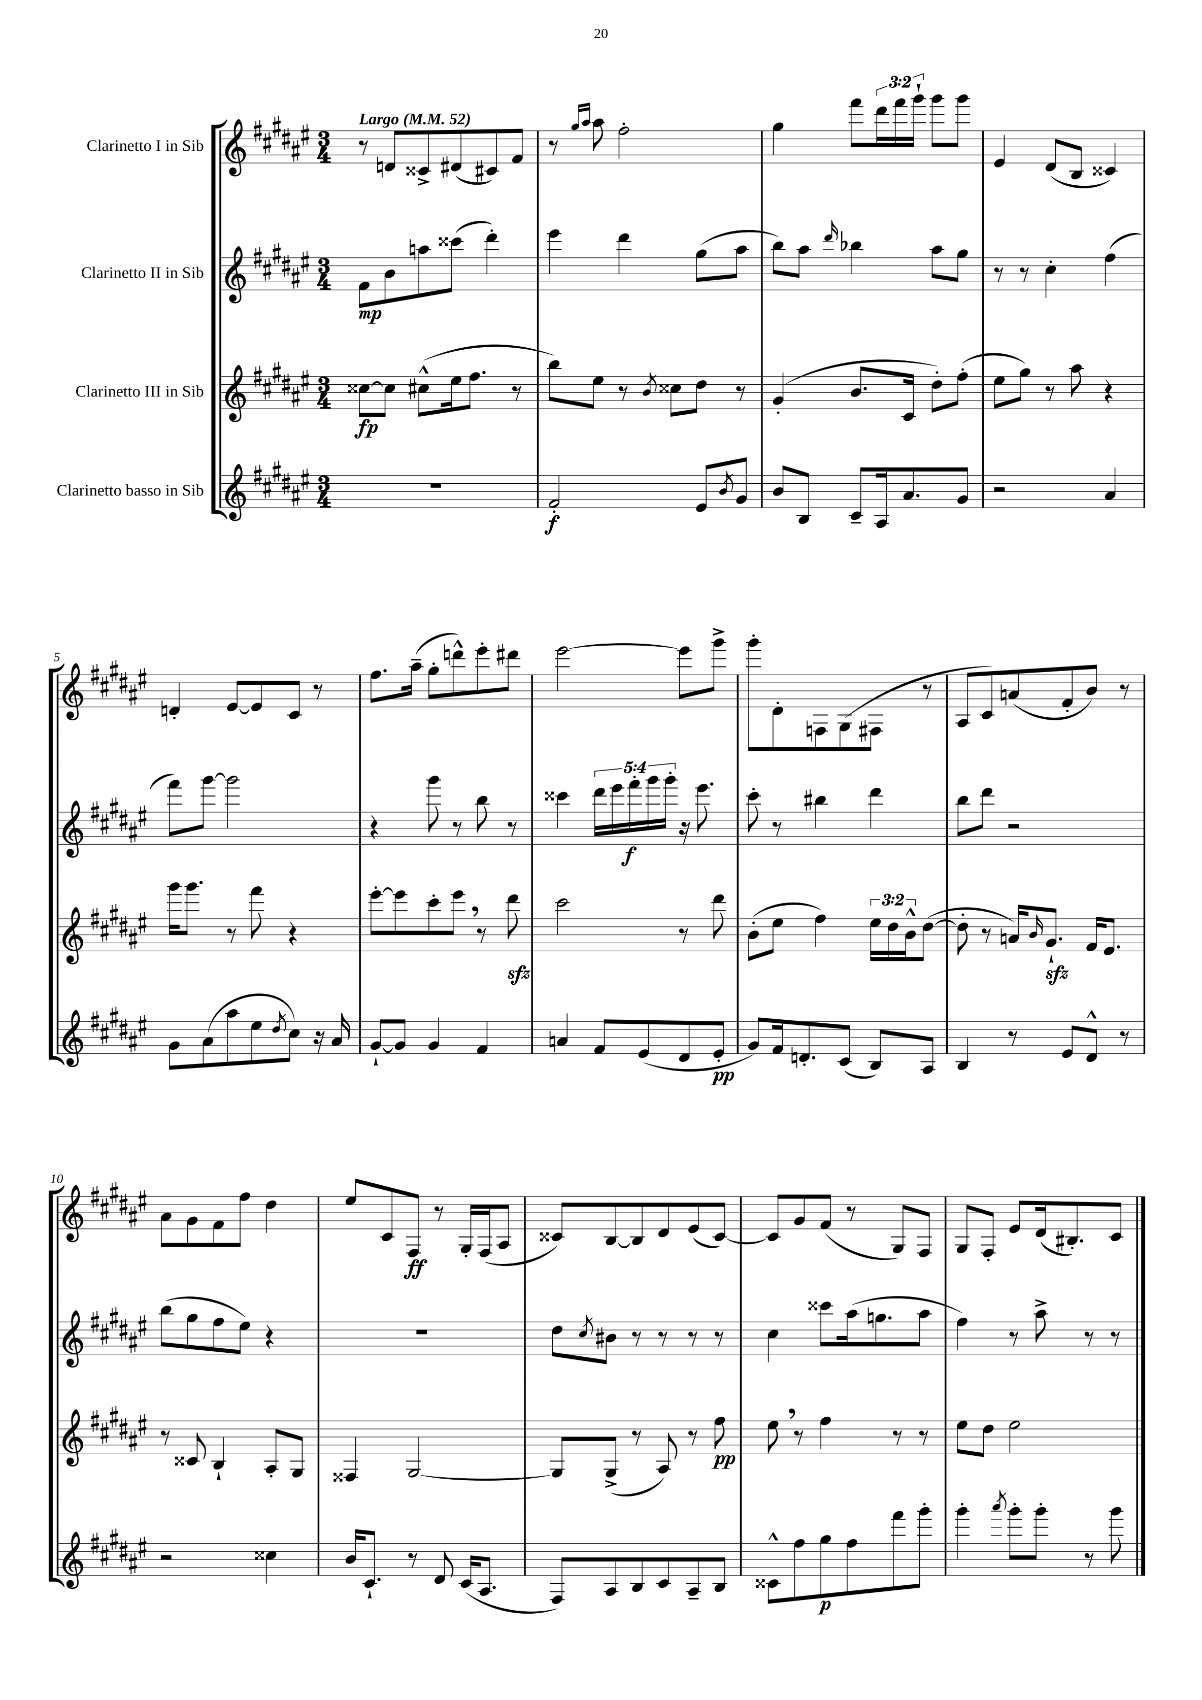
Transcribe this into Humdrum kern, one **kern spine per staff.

**kern	**dynam	**kern	**dynam	**kern	**dynam	**kern	**dynam
*part4	*part4	*part3	*part3	*part2	*part2	*part1	*part1
*staff4	*staff4	*staff3	*staff3	*staff2	*staff2	*staff1	*staff1
*I"Clarinetto basso in Sib	*	*I"Clarinetto III in Sib	*	*I"Clarinetto II in Sib	*	*I"Clarinetto I in Sib	*
*clefG2	*	*clefG2	*	*clefG2	*	*clefG2	*
*k[f#c#g#d#a#e#]	*	*k[f#c#g#d#a#e#]	*	*k[f#c#g#d#a#e#]	*	*k[f#c#g#d#a#e#]	*
*M3/4	*	*M3/4	*	*M3/4	*	*M3/4	*
*MM52	*	*MM52	*	*MM52	*	*MM52	*
=1	=1	=1	=1	=1	=1	=1	=1
!	!	!	!	!	!	!LO:TX:a:B:t=Largo	!
2.r	.	[8cc##X\L	fp	8f#\L	mp	8r	.
.	.	8cc##\J]	.	8b\	.	8dn/L	.
.	.	(8cc#X^^\L	.	8aan\	.	8c##X^/	.
.	.	16ee#\k	.	(8ccc##X\J	.	(8d#X/	.
.	.	8.ff#\J	.	.	.	.	.
.	.	.	.	4ddd#'\)	.	8c#X/)	.
.	.	8r	.	.	.	8f#/J	.
=2	=2	=2	=2	=2	=2	=2	=2
2f#'/	f	8bb\L)	.	4eee#\	.	8r	.
.	.	.	.	.	.	16qqgg#/LL	.
.	.	.	.	.	.	16qqaa#/JJ	.
.	.	8ee#\J	.	.	.	8aa#\	.
.	.	8r	.	4ddd#\	.	2ff#'\	.
.	.	8qb/	.	.	.	.	.
.	.	8cc##X\L	.	.	.	.	.
8e#/L	.	8dd#\J	.	(8gg#\L	.	.	.
8qb/	.	.	.	.	.	.	.
8g#/J	.	8r	.	8aa#\J	.	.	.
=3	=3	=3	=3	=3	=3	=3	=3
8b/L	.	(4g#'/	.	8bb\L)	.	4gg#\	.
8B/J	.	.	.	8aa#\J	.	.	.
.	.	.	.	16qqddd#/	.	.	.
8c#~/L	.	8.b/L	.	4bb-X\	.	8fff#\L	.
16A#/k	.	.	.	.	.	24ddd#\L	.
.	.	.	.	.	.	24fff#\	.
8.a#/	.	16c#/Jk	.	.	.	.	.
.	.	.	.	.	.	24ggg#`\JJ	.
.	.	8dd#'\L)	.	8aa#\L	.	8ggg#\L	.
8g#/J	.	(8ff#'\J	.	8gg#\J	.	8ggg#\J	.
=4	=4	=4	=4	=4	=4	=4	=4
2r	.	8ee#\L	.	8r	.	4e#/	.
.	.	8gg#\J)	.	8r	.	.	.
.	.	8r	.	4cc#'\	.	(8d#/L	.
.	.	8aa#\	.	.	.	8B/J	.
4a#/	.	4r	.	(4ff#\	.	4c##X/)	.
!!LO:LB:g=z
=5	=5	=5	=5	=5	=5	=5	=5
8g#\L	.	16ggg#\KL	.	8fff#\L)	.	4dn'/	.
.	.	8.ggg#\J	.	.	.	.	.
(8a#\	.	.	.	[8ggg#\J	.	.	.
8aa#\	.	8r	.	2ggg#\]	.	[8e#/L	.
8ee#\	.	8fff#\	.	.	.	8e#/]	.
8qdd#/	.	.	.	.	.	.	.
8cc#\J)	.	4r	.	.	.	8c#/J	.
16r	.	.	.	.	.	8r	.
16a#/	.	.	.	.	.	.	.
=6	=6	=6	=6	=6	=6	=6	=6
[8g#`/L	.	[8eee#'\L	.	4r	.	8.ff#\L	.
8g#/J]	.	8eee#\]	.	.	.	.	.
.	.	.	.	.	.	(16aa#~\Jk	.
4g#/	.	8ccc#'\	.	8ggg#\	.	8gg#'\L	.
.	.	8eee#,\J	.	8r	.	8dddn^^\)	.
4f#/	.	8r	.	8bb\	.	8eee#'\	.
.	.	8ddd#zz\	.	8r	.	8ddd#X\J	.
=7	=7	=7	=7	=7	=7	=7	=7
4an/	.	2ccc#\	.	4ccc##X\	.	[2eee#\	.
8f#/L	.	.	.	20ddd#\LL	.	.	.
.	.	.	.	20eee#\	.	.	.
.	.	.	.	20fff#'\	f	.	.
(8e#/	.	.	.	.	.	.	.
.	.	.	.	20ggg#\	.	.	.
.	.	.	.	20ggg#'\JJ	.	.	.
8d#/	.	8r	.	16r	.	8eee#\L]	.
.	.	.	.	8.eee#\	.	.	.
8e#'/J	pp	8ddd#\	.	.	.	8ggg#^\J	.
=8	=8	=8	=8	=8	=8	=8	=8
8g#/L)	.	(8b'\L	.	8ccc#'\	.	8ggg#'\L	.
16f#/k	.	8ee#\J	.	8r	.	8d#'\	.
8.dn'/	.	.	.	.	.	.	.
.	.	4ff#\)	.	4bb#X\	.	8Fn\	.
(8c#/J	.	.	.	.	.	(8G#\	.
8B/L)	.	24ee#\LL	.	4ddd#\	.	8F#X\J	.
.	.	24dd#\	.	.	.	.	.
.	.	24b^^\J	.	.	.	.	.
8A#/J	.	([8dd#\J	.	.	.	8r	.
=9	=9	=9	=9	=9	=9	=9	=9
4B/	.	8dd#'\]	.	8bb\L	.	8A#/L	.
.	.	8r	.	8ddd#\J	.	8c#/)	.
8r	.	16an/KL)	.	2r	.	(8an/	.
.	.	16qqb/	.	.	.	.	.
.	.	8.g#zz`/J	.	.	.	.	.
8e#/L	.	.	.	.	.	8f#'/	.
8d#^^/J	.	16f#/KL	.	.	.	8b/J)	.
.	.	8.e#/J	.	.	.	.	.
8r	.	.	.	.	.	8r	.
!!LO:LB:g=z
=10	=10	=10	=10	=10	=10	=10	=10
2r	.	8r	.	(8bb\L	.	8a#\L	.
.	.	8c##X/	.	8gg#\	.	8g#\	.
.	.	4B`/	.	8ff#\	.	8f#\	.
.	.	.	.	8ee#\J)	.	8ff#\J	.
4cc##X\	.	8A#'/L	.	4r	.	4dd#\	.
.	.	8G#/J	.	.	.	.	.
=11	=11	=11	=11	=11	=11	=11	=11
16b/KL	.	4F##X/	.	2.r	.	8ee#/L	.
8.c#`/J	.	.	.	.	.	.	.
.	.	.	.	.	.	8c#/	.
8r	.	[2G#/	.	.	.	8F#/J	ff
8d#/	.	.	.	.	.	8r	.
(16c#/KL	.	.	.	.	.	16G#'/LL	.
8.A#/J	.	.	.	.	.	(16F#/J	.
.	.	.	.	.	.	8A#/J	.
=12	=12	=12	=12	=12	=12	=12	=12
8F#/L)	.	8G#/L]	.	8dd#\L	.	8c##X/L)	.
.	.	.	.	8qcc#/	.	.	.
8A#/	.	(8G#^/J	.	8b#X\J	.	[8B/	.
8B/	.	8r	.	8r	.	8B/]	.
8c#/	.	8A#/)	.	8r	.	8d#/	.
8A#~/	.	8r	.	8r	.	(8e#/	.
8B/J	.	8ff#\	pp	8r	.	[8c##/J)	.
=13	=13	=13	=13	=13	=13	=13	=13
8c##X^^\L	.	8ee#,\	.	4cc#\	.	8c##/L]	.
8ff#\	.	8r	.	.	.	8g#/	.
8gg#\	p	4ff#\	.	8ccc##X\L	.	(8f#/J	.
8ff#\	.	.	.	(16aa#\k	.	8r	.
.	.	.	.	8.ggn\	.	.	.
8fff#\	.	8r	.	.	.	8G#/L)	.
8ggg#'\J	.	8r	.	8aa#\J	.	8F#/J	.
=14	=14	=14	=14	=14	=14	=14	=14
4ggg#'\	.	8ee#\L	.	4ff#\)	.	8G#/L	.
.	.	8dd#\J	.	.	.	8F#'/J	.
8qaaa#/	.	.	.	.	.	.	.
8ggg#'\L	.	2ee#\	.	8r	.	8e#/L	.
8ggg#'\J	.	.	.	8aa#^\	.	(16d#/k	.
.	.	.	.	.	.	8.B#X'/)	.
8r	.	.	.	8r	.	.	.
8ggg#\	.	.	.	8r	.	8c#/J	.
==	==	==	==	==	==	==	==
*-	*-	*-	*-	*-	*-	*-	*-
